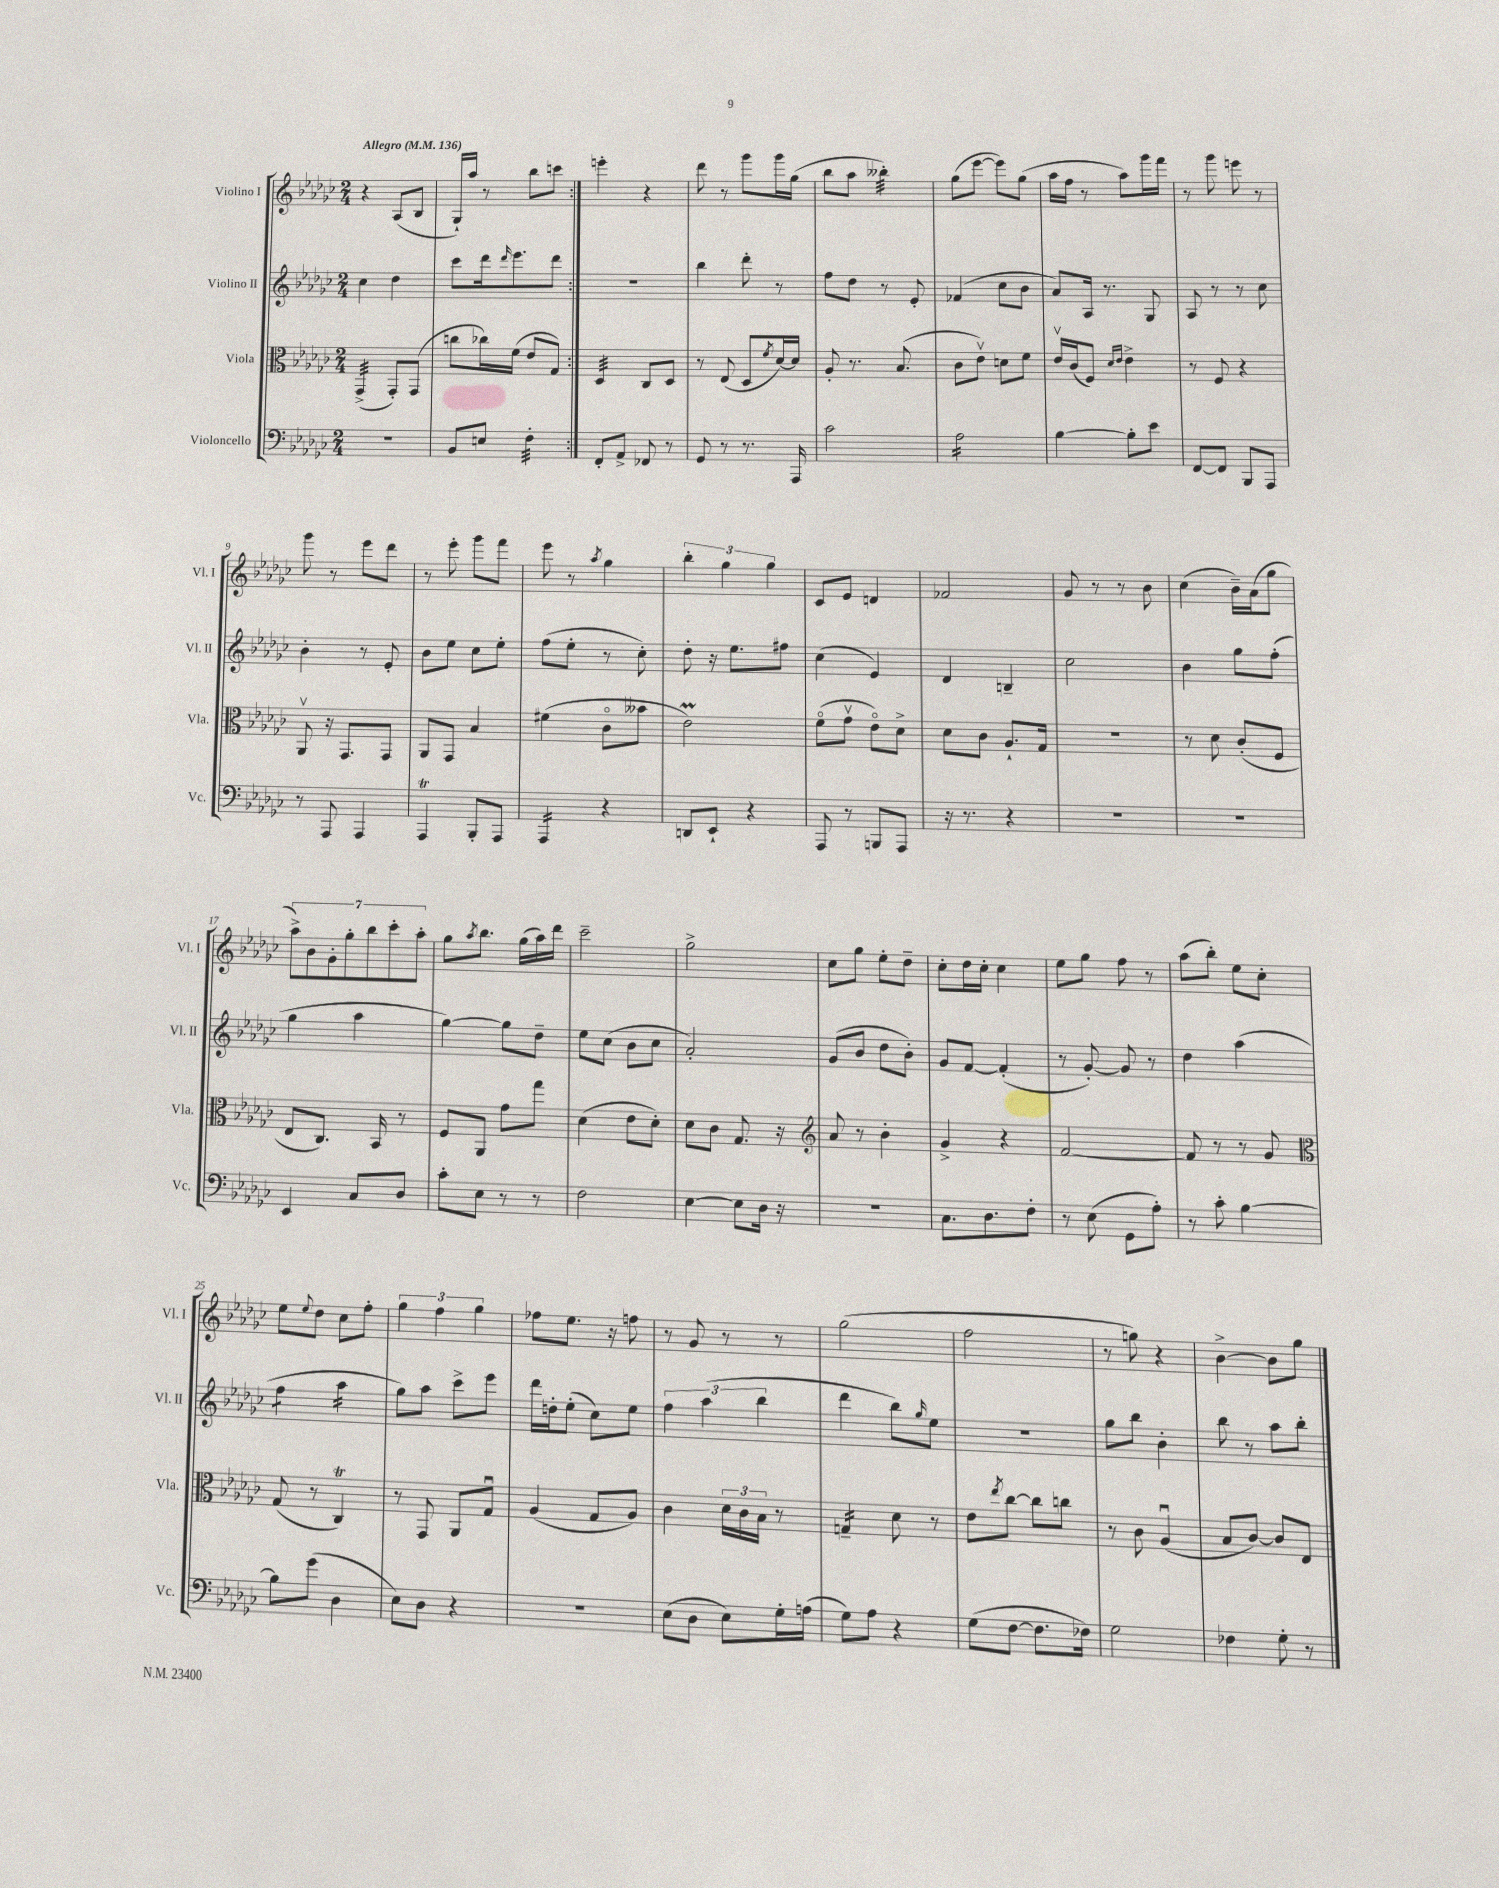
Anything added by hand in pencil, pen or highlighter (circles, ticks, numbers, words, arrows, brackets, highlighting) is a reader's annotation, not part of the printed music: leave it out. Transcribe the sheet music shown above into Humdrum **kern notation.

**kern	**kern	**kern	**kern
*staff4	*staff3	*staff2	*staff1
*clefF4	*clefC3	*clefG2	*clefG2
*k[b-e-a-d-g-c-]	*k[b-e-a-d-g-c-]	*k[b-e-a-d-g-c-]	*k[b-e-a-d-g-c-]
*M2/4	*M2/4	*M2/4	*M2/4
*MM136	*MM136	*MM136	*MM136
2r	(4GG-^	4cc-	4r
.	8GG-')	4dd-	(8A-
.	(8GG-	.	8B-
=	=	=	=
8BB-	8cc	8ccc-	16G-`)
.	.	.	16aa-
8E	16cc-)	16ddd-	8r
.	.	16qqddd-	.
.	(16f	8.eee-	.
4F'	8e-	.	8bb-
.	8G-)	8ddd-	8ccc
=:|!	=:|!	=:|!	=:|!
8FF'	4D-	2r	4eee'
8AA-^	.	.	.
8FF-	8C-	.	4r
8r	8D-	.	.
=	=	=	=
8GG-	8r	4bb-	8ddd-
8r	(8E-	.	8r
8.r	8D-	8ddd-'	8ggg-
.	8qf	.	.
.	[16d-)	8r	16ggg-
16AAA-	16d-]	.	(16gg-
=	=	=	=
2c-	8A-'	8ff	8bb-
.	8.r	8dd-	8aa-
.	.	8r	4bb--')
.	(8.B-	.	.
.	.	8e-'	.
=	=	=	=
2A-	8c-	(4f-	(8gg-
.	8e-v)	.	[8eee-
.	8d	8cc-	8eee-])
.	8f	8b-	(8gg-
=	=	=	=
[4B-	16e-v	8a-)	16aa-
.	(16c-	.	16ff
.	8F)	16A-	8r
.	.	8.r	.
.	16qqd-	.	.
.	16qqe-	.	.
8B-']	4e-^	.	8aa-)
8e-	.	8G-	16ggg-
.	.	.	16fff
=	=	=	=
[8FF	8r	8A-	8r
8FF]	8F	8r	8ggg-
8BBB-	4r	8r	8eee
8AAA-	.	8cc-	8r
=	=	=	=
8r	8AA-v	4b-'	8ggg-
8AAA-	16r	.	8r
.	8.GG-	.	.
4AAA-	.	8r	8eee-
.	8GG-	8e-'	8ddd-
=	=	=	=
4AAA-	8AA-	8b-	8r
.	8GG-	8ee-	8eee-'
8BBB-'	4B-	8cc-	8ggg-
8AAA-	.	8ee-'	8fff
=	=	=	=
4AAA-	(4f#	(8ff	8eee-
.	.	8ee-'	8r
.	.	.	8qaa-
4r	8c-o	8r	4gg-
.	8b--	8cc-')	.
=	=	=	=
8DD	2e-)	8dd-'	6bb-'
8EE-`	.	16r	.
.	.	.	6gg-
.	.	8.ee-	.
4r	.	.	.
.	.	.	6gg-
.	.	8ff#	.
=	=	=	=
8AAA-	(8fo	(4cc-	8c-
8r	8g-v	.	8e-
8BBB	8e-o)	4e-)	4d
8AAA-	8d-^	.	.
=	=	=	=
16r	8d-	4d-	2f-
8.r	.	.	.
.	8c-	.	.
4r	8.A-`	4B~	.
.	16G-	.	.
=	=	=	=
2r	2r	2cc-	8g-
.	.	.	8r
.	.	.	8r
.	.	.	8b-
=	=	=	=
2r	8r	4b-	(4cc-
.	8d-	.	.
.	(8c-'	8gg-	16b-~)
.	.	.	(16a-
.	8F	(8ff'	8gg-
=	=	=	=
4EE-	8E-	4gg-	14aa-^)
.	.	.	14b-
.	8.C-)	.	.
.	.	.	14g-'
.	.	.	14gg-'
8C-	.	4aa-	.
.	.	.	14bb-
.	16BB-	.	.
.	.	.	14ccc-'
8D-	8r	.	.
.	.	.	14aa-'
=	=	=	=
8c-'	8F	[4gg-)	8gg-
.	.	.	8qaa-
8E-	8AA-	.	8.bb-
8r	8g-	8gg-]	.
.	.	.	(16gg-
8r	8gg-	8dd-~	16aa-)
.	.	.	16ddd-
=	=	=	=
2F	(4d-	8ee-	2ccc-~
.	.	(8cc-	.
.	8e-	8b-	.
.	8d-')	8cc-	.
=	=	=	=
[4E-	8d-	2a-')	2gg-^
.	8c-	.	.
8E-]	8.G-	.	.
16D-	.	.	.
16r	16r	.	.
=	=	=	=
*	*clefG2	*	*
2r	8a-	(8g-	8cc-
.	8r	8b-	8gg-
.	4b-'	8dd-	8ee-'
.	.	8b-')	8dd-~
=	=	=	=
8.C-	4g-^	8g-	8cc-'
.	.	[8f	16dd-
8.D-	.	.	16cc-'
.	4r	(4f']	4cc-
8F'	.	.	.
=	=	=	=
8r	[2f	8r	8ee-
(8E-	.	[8g-')	8gg-
8GG-	.	8g-]	8ff
8A-')	.	8r	8r
=	=	=	=
8r	8f]	4dd-	(8aa-
8c-'	8r	.	8bb-')
[4B-	8r	(4aa-	8ee-
.	8g-	.	8cc-'
=	=	=	=
*	*clefC3	*	*
8B-]	(8G-	4ff	8ee-
.	.	.	8qqee-
(8g-	8r	.	8dd-
4D-	4C-)	4aa-	8cc-
.	.	.	8ff'
=	=	=	=
8E-)	8r	8gg-)	6gg-
8D-	8GG-	8aa-	.
.	.	.	6ff
4r	8AA-	8ccc-^	.
.	.	.	6gg-
.	8G-u	8eee-	.
=	=	=	=
2r	(4A-	16ddd-	8ff-
.	.	16dd'	.
.	.	(8ee-'	8.ee-
.	8G-	8cc-)	.
.	.	.	16r
.	8A-)	8ee-	8ff
=	=	=	=
(8E-	4c-	6ff	8r
8D-	.	.	8g-
.	.	(6aa-	.
8E-)	24d-	.	8r
.	24c-	.	.
.	24B-	6bb-	.
16G-'	8r	.	8r
(16A	.	.	.
=	=	=	=
8G-)	4G~	4ddd-	(2gg-
8A-	.	.	.
4r	8d-	8bb-)	.
.	.	16qqgg-	.
.	8r	8ee-	.
=	=	=	=
(8G-	8e-	2r	2ff
.	8qee-	.	.
[8F	[8cc-	.	.
8.F]	8cc-]	.	.
.	8cc	.	.
16F-)	.	.	.
=	=	=	=
2G-	8r	8gg-	8r
.	8c-	8bb-	8gg)
.	(4A-u	4b-'	4r
=	=	=	=
4F-	8B-	8bb-	[4b-^
.	[8c-)	8r	.
8G-'	8c-]	8aa-	8b-]
8r	8E-	8bb-'	8gg-
==	==	==	==
*-	*-	*-	*-
